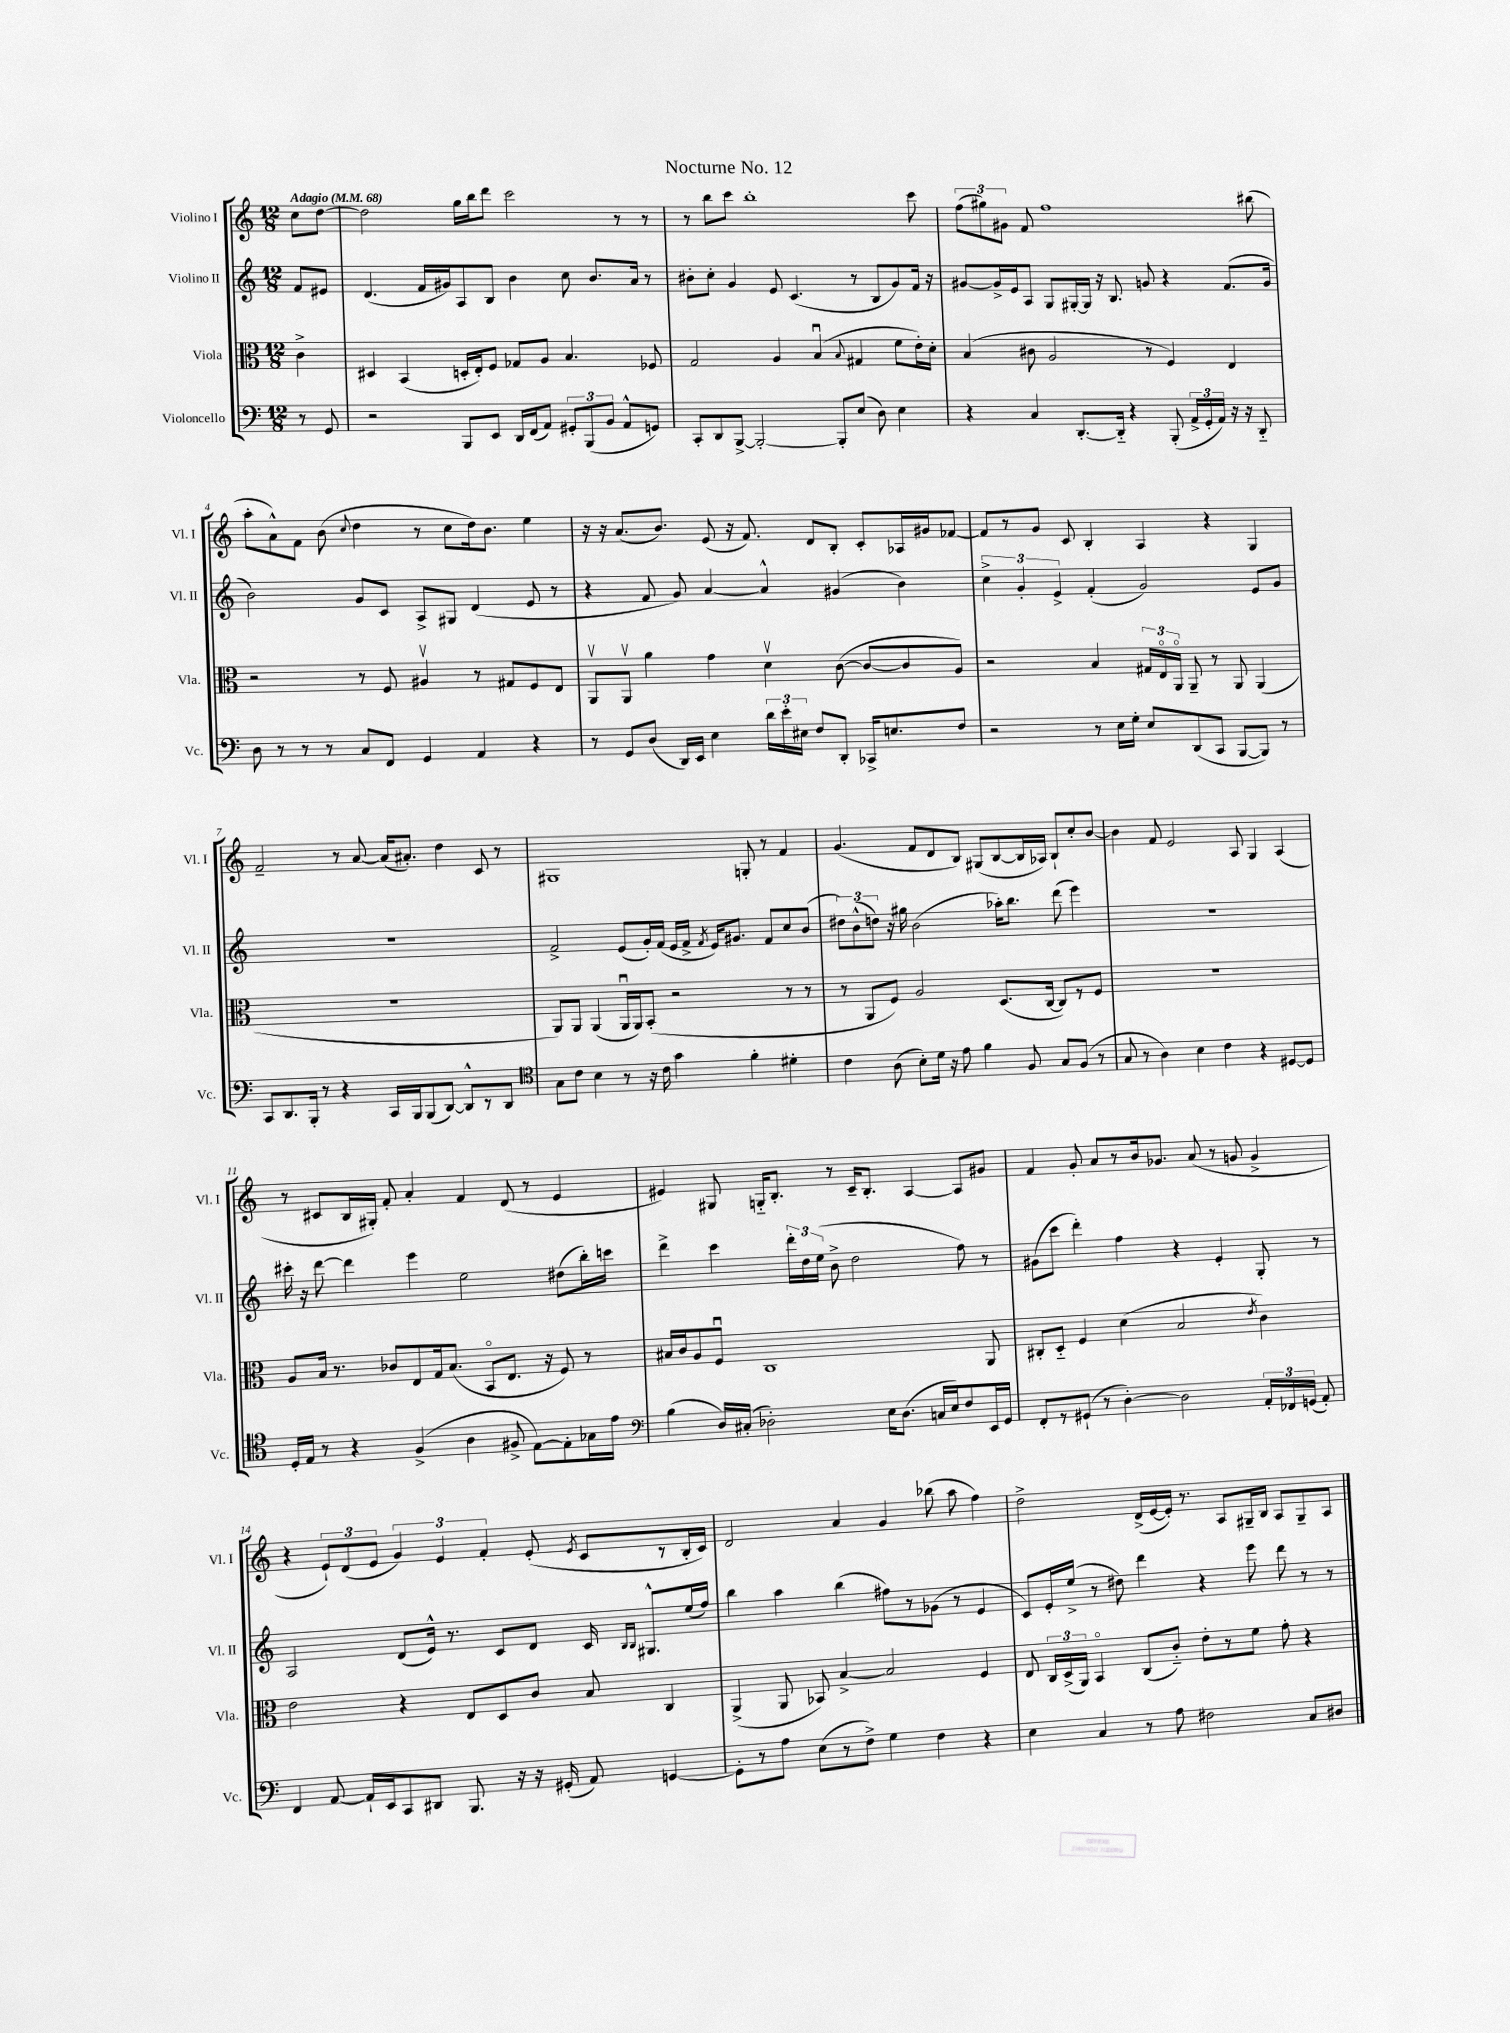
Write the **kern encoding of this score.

**kern	**kern	**kern	**kern
*part4	*part3	*part2	*part1
*staff4	*staff3	*staff2	*staff1
*I"Violoncello	*I"Viola	*I"Violino II	*I"Violino I
*I'Vc.	*I'Vla.	*I'Vl. II	*I'Vl. I
*clefF4	*clefC3	*clefG2	*clefG2
*k[]	*k[]	*k[]	*k[]
*M12/8	*M12/8	*M12/8	*M12/8
*MM68	*MM68	*MM68	*MM68
=	=	=	=
!	!	!	!LO:TX:a:B:t=Adagio
8r	4c^\	8f/L	8cc\L
8GG/	.	8e#X/J	[8dd\J
=1	=1	=1	=1
2r	4D#X/	(4.d/	2dd\]
.	(4BB/	.	.
.	.	16f/LL	.
.	.	16g#X/J)	.
8BBB/L	16Dn'/LL	8A/	16gg\LL
.	16E'/J)	.	16bb\J
8EE/J	8F/J	8B/J	8ddd\J
16DD/LL	8G-X/L	4b\	2ccc\
(16FF/J	.	.	.
8AA/J)	8A/J	.	.
12GG#X'/L	4.B/	8cc\	.
(12BBB/	.	.	.
.	.	8.b/L	.
12BB/J	.	.	.
8AA^^/L	.	.	8r
.	.	16a/Jk	.
8GGn/J)	8F-X/	8r	8r
=2	=2	=2	=2
8CC'/L	2G/	8b#X'\L	8r
8DD/	.	8cc'\J	8bb\L
[8BBB^/J	.	4g/	8ccc\J
2BBB'/_	.	.	1bb'
.	4A/	8e/	.
.	.	(4.c/	.
.	(4Bu/	.	.
8BBB'/L]	.	.	.
.	8qqB/	.	.
(8E/J	4G#X/	8r	.
8D\)	.	8B/L	.
4E\	8f\L	8g/)	.
.	16e'\L)	16f/Jk	8ccc\
.	16d'\JJ	16r	.
=3	=3	=3	=3
4r	(4B/	[8g#X/L	(12ff\L
.	.	.	12gg#X\)
.	.	16g#^/L]	.
.	.	.	12g#X\J
.	.	16e/J	.
4C/	8c#X\	8A/J	8f/
.	2A/	8G/L	1ff
[8.DD'/L	.	[16G#X'/L	.
.	.	16G#/JJ]	.
.	.	16r	.
16DD/Jk]	.	8.B/	.
4r	.	.	.
.	8r	8gn/	.
(8BBB'/	4F/)	4r	.
24AA^/LL	.	.	.
24GG'/	.	.	.
24AA/JJ)	.	.	.
16r	4E/	(8.f/L	.
16r	.	.	.
8DD/	.	.	(8bb#X\
.	.	16g/Jk	.
!!LO:LB:g=z
=4	=4	=4	=4
8D\	2r	2b\)	8aa'\L
8r	.	.	8a^^\)
8r	.	.	8f\J
8r	.	.	(8b\
.	.	.	8qqcc/
8C/L	8r	8g/L	4dd\
8FF/J	8F/	8c/J	.
4GG/	4A#Xv/	8A^/L	8r
.	.	8G#X/J	8cc\L
4AA/	8r	(4d/	16dd\k)
.	.	.	8.b\J
.	8G#X/L	.	.
4r	8F/	8e/	4ee\
.	8E/J	8r	.
=5	=5	=5	=5
8r	8AAv/L	4r	16r
.	.	.	16r
8GG/L	8AAv/J	.	(8.a/L
(8D/J	4a\	8f/	.
.	.	.	8.b/J)
16DD/LL)	.	8g/)	.
16EE/JJ	.	.	.
4E\	4g\	[4a/	(8e/
.	.	.	16r
.	.	.	8.f/)
24d\LL	4dv\	4a^^/]	.
24e'\	.	.	.
24E#X\JJ	.	.	.
8F/L	.	.	8d/L
8DD'/J	([8c\	(4g#X/	8B'/J
16CC-X^/KL	8c/L_	.	8c'/L
8.En/	.	.	.
.	8c/]	4b\)	16A-X/L
.	.	.	16g#X/J
8F/J	8A/J)	.	[8f-X/J
=6	=6	=6	=6
2r	2r	6cc^\	8f-/L]
.	.	.	8r
.	.	6g'/	.
.	.	.	8g/J
.	.	6e^/	.
.	.	.	8c/
8r	4B/	(4f'/	4B'/
16E\LL	.	.	.
16G'\JJ	.	.	.
8E/L	24G#X/LL	2g/)	4A/
.	24E/	.	.
.	24AA/JJ	.	.
(8DD/	8AA~/	.	.
8CC/J	8r	.	4r
[8BBB/L	8AA/	.	.
8BBB/J])	(4AA/	8e/L	4G/
8r	.	8g/J	.
!!LO:LB:g=z
=7	=7	=7	=7
8CC/L	1.r	1.r	2f~/
8.DD/	.	.	.
16BBB'/Jk	.	.	.
8r	.	.	.
4r	.	.	8r
.	.	.	[8a/
16CC/LL	.	.	(16a/KL]
16BBB/J	.	.	8.a#X'/J)
(8BBB/	.	.	.
[8DD/J)	.	.	4dd\
8DD^^/L]	.	.	.
8r	.	.	8c/
8DD/J	.	.	8r
=8	=8	=8	=8
*clefC4	*	*	*
8G\L	8AA/L)	2f^/	1G#X
8c\J	8AA/J	.	.
4B\	(4AA/	.	.
8r	16AAu/LL	(8e/L	.
.	16AA/J)	.	.
16r	(8BB'/J	16g'/L)	.
16c\	.	(16f/JJ	.
4g\	2r	16e/LL	.
.	.	16f^/JJ	.
.	.	8qf/	.
.	.	16e/KL)	.
.	.	8.g#X/J	.
4f'\	.	.	8Gn'/
.	.	8f/L	8r
4d#X'\	8r	8cc/	4f/
.	8r	(8b/J	.
=9	=9	=9	=9
4c\	8r	12dd#X\L)	(4.g/
.	.	(12b^^\	.
.	8AA/L	.	.
.	.	12ddn\J)	.
(8A\	8F/J)	16r	.
.	.	16gg#X\	.
8B'\L)	2A/	(2b\	8f/L
16d\Jk	.	.	8d/
16r	.	.	.
8e\	.	.	8B/J)
4f\	.	.	(8G#X/L
.	(8.D/L	16aa-X'\KL)	[8B/
.	.	8.bb\J	.
8F/	.	.	16B/L]
.	[16C/Jk	.	16A-X/JJ)
8G/L	8C/L])	(8ddd\	8B`/L
(8F/J	8r	4eee\)	8cc'/
8r	8F/J	.	[8b/J
=10	=10	=10	=10
8G/	1.r	1.r	4b\]
8r	.	.	.
4A\)	.	.	8f/
.	.	.	2e/
4B\	.	.	.
4c\	.	.	.
.	.	.	8A/
4r	.	.	4G/
[8D#X/L	.	.	(4A/
8D#/J]	.	.	.
!!LO:LB:g=z
=11	=11	=11	=11
16D'/LL	8A/L	16ccc#X'\	8r
16E/JJ	.	16r	.
8r	16B/Jk	[8ddd\	8c#X/L
.	8.r	.	.
4r	.	4ddd\]	16B/L
.	.	.	16G#X'/JJ)
.	8c-X/L	.	8f'/
(4F^/	8E/	4eee\	4a'/
.	16G/k	.	.
.	(8.B/J	.	.
4A\	.	2ee\	4f/
.	8BB/L	.	.
8F#X^/	8.E/J	.	(8d/
[8E\L)	.	.	8r
.	16r	.	.
8E'\]	8F/)	(8dd#X\L	4e/
16G-X\L	8r	16bb'\L)	.
16e\JJ	.	16cccn\JJ	.
=12	=12	=12	=12
*clefF4	*	*	*
(4B\	16B#X/LL	4ddd^\	4e#X/)
.	16c/J	.	.
.	8A/	.	.
16D/LL)	8Fu/J	4ccc\	8G#X/
(16C#X'/JJ	.	.	.
2D-X'\)	1C	.	16Gn/KL
.	.	.	8.B'/J
.	.	24ddd'\LL	.
.	.	24dd\	.
.	.	(24ee\JJ	.
.	.	8b^\	8r
.	.	2dd\	16c~/KL
.	.	.	8.B'/J
16E\KL	.	.	.
(8.D-\J	.	.	.
.	.	.	[4A/
16Cn/LL	.	.	.
16E/J)	.	.	.
8F/	.	8ff\)	8A/L]
16EE/L	8AA/	8r	8g#X/J
16GG/JJ	.	.	.
=13	=13	=13	=13
8FF'/L	8C#X'/L	(8g#X\L	4f/
8r	8D/J	8ccc\J	.
(8GG#X`/J	4F/	4ddd'\)	8g'/
8r	.	.	8a/L
[4D'\)	(4d\	4ff\	8r
.	.	.	16b/k
.	.	.	8.g-X/J
2D\]	2B/	4r	.
.	.	.	(8a/
.	.	4e'/	8r
.	.	.	8gn/
.	8qe/	.	.
24AA'/LL	4c\)	8G'/	4g^/
24FF-X/	.	.	.
(24GGn/JJ	.	.	.
8AA'/)	.	8r	.
!!LO:LB:g=z
=14	=14	=14	=14
4FF/	2e\	2A/	4r
[8AA/	.	.	12e`/L)
.	.	.	(12d/
16AA`/LL]	.	.	.
.	.	.	12e/J
16EE/J	.	.	.
8CC/	4r	(8d/L	6g/)
8DD#X/J	.	16e^^/Jk)	.
.	.	.	6e/
.	.	8.r	.
8.BBB/	8E/L	.	.
.	.	.	6f'/
.	8D/	8c/L	.
16r	.	.	.
16r	8c/J	8d/J	(8e'/
(16GG#X'/	.	.	.
.	.	.	8qe/
8AA/)	8B/	16c/	8c/L
.	.	16qqB/LL	.
.	.	16qqB/JJ	.
.	.	8.G#X^^/L	.
[4GGn/	4C/	.	8r
.	.	(16ee/L	16B'/L
.	.	16ff/JJ)	16c/JJ)
=15	=15	=15	=15
8GG'\L]	(4AA^/	4bb\	2d/
8r	.	.	.
8A\J	8AA/	4aa\	.
(8E\L	8BB-X/)	.	.
8r	[4B^/	(4bb\	4a/
8F^\J)	.	.	.
4G\	2B/]	8ff#X\L)	4g/
.	.	8r	.
4F\	.	(8g-X\J	(8bb-X\
.	.	8r	8aa\
4r	4F/	4e/	4ff\)
=16	=16	=16	=16
4E\	8E/	8c/L)	2dd^\
.	24C/LL	16e'/L	.
.	(24D^/	.	.
.	.	(16ee^/JJ	.
.	24AA/JJ)	.	.
4C/	4BB/	8r	.
.	.	8dd#X\)	.
8r	(8C/L	4ddd\	(16d^/LL
.	.	.	[16e/
8A\	8c/J)	.	16e'/JJ])
.	.	.	8.r
2F#X\	8e'\L	4r	.
.	8r	.	8A/L
.	8f\J	8eee\	16G#X~/L
.	.	.	16B/JJ
.	8g'\	8ddd\	8A/L
8C/L	4r	8r	8G#~/
8D#X/J	.	8r	8A/J
==	==	==	==
*-	*-	*-	*-
